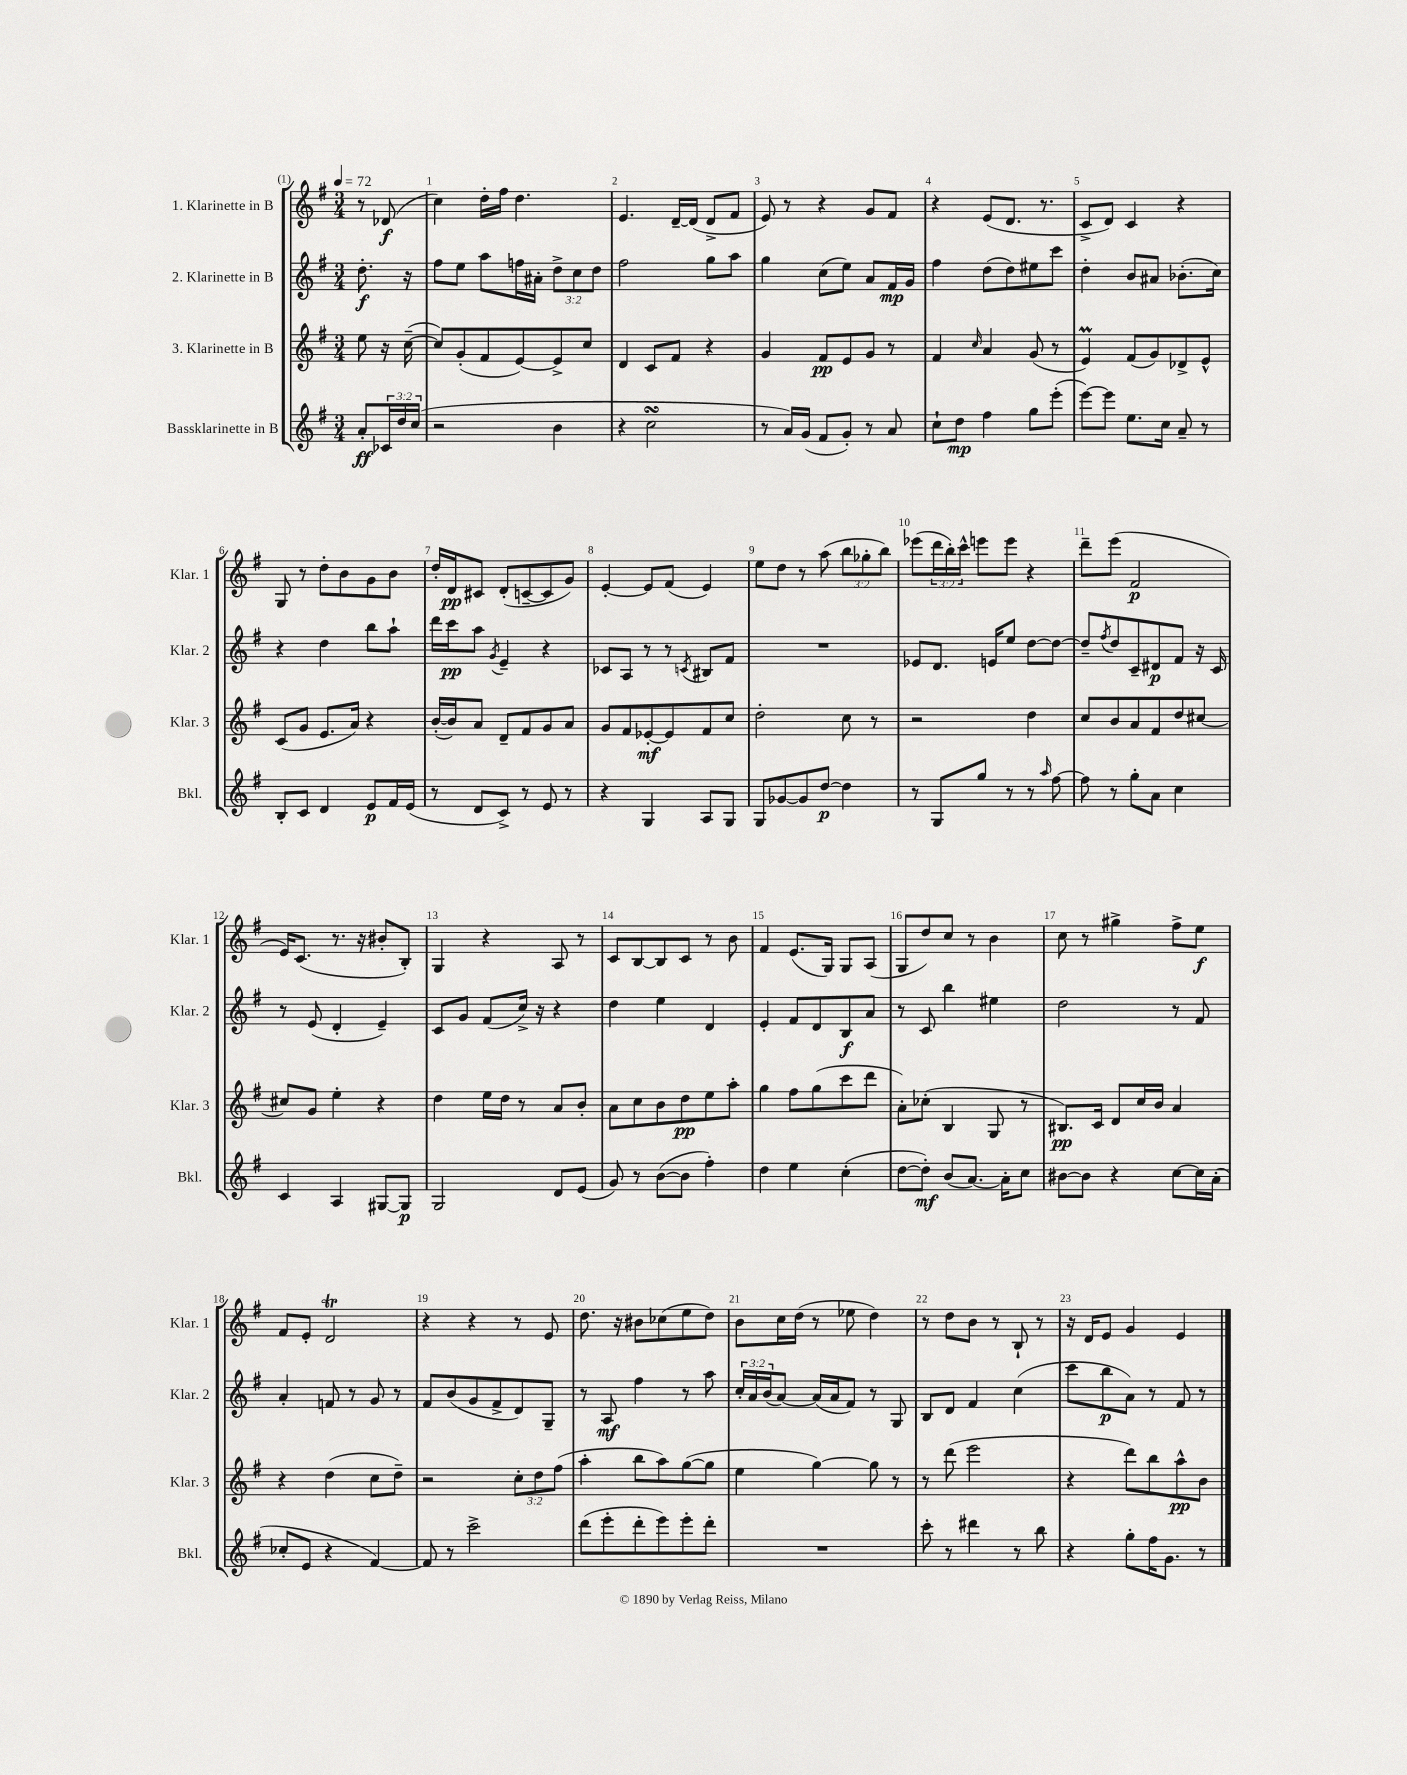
<<
\new StaffGroup <<
\new Staff = "s0" \with { instrumentName = "1. Klarinette in B" shortInstrumentName = "Klar. 1" } {
    \clef treble \key g \major \numericTimeSignature \time 3/4 \override Staff.TupletNumber.text = #tuplet-number::calc-fraction-text \partial 4 \tempo 4 = 72
    r8 des'8\f( |
    c''4) d''16-. fis''16 d''4. |
    e'4. d'16~-- d'16( d'8-> fis'8 |
    e'8) r8 r4 g'8 fis'8 |
    r4 e'8( d'8. r8. |
    c'8-> d'8) c'4 r4 |
    g8 r8 d''8-. b'8 g'8 b'8 |
    d''16-. d'16\pp cis'8 d'8-.( c'8~-- c'8 g'8) |
    e'4~-. e'8 fis'8( e'4) |
    e''8 d''8 r8 a''8( \tuplet 3/2 { b''8 ges''8-. b''8) } |
    ees'''8( \tuplet 3/2 { d'''16 b''16-.) c'''16-^ } e'''8 e'''8 r4 |
    d'''8-- e'''8( fis'2\p |
    e'16) c'8.( r8. r16 bis'8-. b8-.) |
    g4 r4 a8 r8 |
    c'8 b8~ b8 c'8 r8 b'8 |
    fis'4 e'8.( g16) g8 a8( |
    g8 d''8) c''8 r8 b'4 |
    c''8 r8 gis''4-> fis''8-> e''8\f |
    fis'8 e'8-. d'2\trill |
    r4 r4 r8 e'8 |
    d''8. r16 bis'8 ces''8( e''8 d''8) |
    b'8 c''16 d''16( r8 ees''8 d''4) |
    r8 d''8 b'8 r8 b8-! r8 |
    r16 d'16 e'8 g'4 e'4 \bar "|." |
}
\new Staff = "s1" \with { instrumentName = "2. Klarinette in B" shortInstrumentName = "Klar. 2" } {
    \clef treble \key g \major \numericTimeSignature \time 3/4 \override Staff.TupletNumber.text = #tuplet-number::calc-fraction-text \partial 4
    d''8.-.\f r16 |
    fis''8 e''8 a''8 f''16 ais'16-. \tuplet 3/2 { d''8-> c''8 d''8 } |
    fis''2 g''8 a''8 |
    g''4 c''8( e''8) a'8 fis'16\mp g'16 |
    fis''4 d''8( d''8) eis''8 c'''8 |
    d''4-. b'8 ais'8 bes'8.-.( c''16) |
    r4 d''4 b''8 a''8-! |
    d'''16 c'''16\pp a''8 \acciaccatura { g'8 } e'4-- r4 |
    ces'8 a8 r8 r8 \acciaccatura { c'8 } bis8 fis'8 |
    R2. |
    ees'8 d'8. e'16 e''8 d''8~ d''8~ |
    d''8-- \acciaccatura { fis''8 } d''8 c'8-- dis'8\p fis'8 r16 c'16 |
    r8 e'8( d'4-. e'4--) |
    c'8 g'8 fis'8( c''16->) r16 r4 |
    d''4 e''4 d'4 |
    e'4-. fis'8 d'8 b8\f a'8 |
    r8 c'8 b''4 eis''4 |
    d''2 r8 fis'8 |
    a'4-. f'8 r8 g'8 r8 |
    fis'8 b'8( g'8 fis'8-> d'8) g8-- |
    r8 a8\mf fis''4 r8 a''8 |
    \tuplet 3/2 { c''16-. a'16 b'16( } a'8~) a'16( a'16 fis'8) r8 g8 |
    b8 d'8 fis'4 c''4( |
    c'''8 b''8\p a'8) r8 fis'8 r8 \bar "|." |
}
\new Staff = "s2" \with { instrumentName = "3. Klarinette in B" shortInstrumentName = "Klar. 3" } {
    \clef treble \key g \major \numericTimeSignature \time 3/4 \override Staff.TupletNumber.text = #tuplet-number::calc-fraction-text \partial 4
    e''8 r16 c''16~--( |
    c''8) g'8-.( fis'8 e'8~) e'8-> c''8 |
    d'4 c'8 fis'8 r4 |
    g'4 fis'8\pp e'8 g'8 r8 |
    fis'4 \grace { c''16 } a'4 g'8( r8 |
    e'4\prall) fis'8( g'8) des'8-> e'8-^ |
    c'8( g'8 e'8. a'16) r4 |
    b'16~-.( b'16) a'8 d'8-- fis'8 g'8 a'8 |
    g'8 fis'8 ees'8~-.\mf ees'8 fis'8 c''8 |
    d''2-. c''8 r8 |
    r2 d''4 |
    c''8 b'8 a'8 fis'8 d''8 cis''8~ |
    cis''8 g'8 e''4-. r4 |
    d''4 e''16 d''16 r8 a'8 b'8-. |
    a'8 c''8 b'8 d''8\pp e''8 a''8-. |
    g''4 fis''8 g''8( c'''8 d'''8 |
    a'8-.) ces''8-.( b4 g8 r8 |
    bis8.\pp) c'16 d'8 c''16 b'16 a'4 |
    r4 d''4( c''8 d''8--) |
    r2 \tuplet 3/2 { c''8-. d''8 fis''8( } |
    a''4-. b''8 a''8) g''8~( g''8 |
    e''4 g''4~) g''8 r8 |
    r8 d'''8( e'''2 |
    r4 d'''8) b''8 a''8-^\pp b'8 \bar "|." |
}
\new Staff = "s3" \with { instrumentName = "Bassklarinette in B" shortInstrumentName = "Bkl." } {
    \clef treble \key g \major \numericTimeSignature \time 3/4 \override Staff.TupletNumber.text = #tuplet-number::calc-fraction-text \partial 4
    a'8-.\ff \tuplet 3/2 { ces'16 d''16 c''16( } |
    r2 b'4 |
    r4 c''2\turn |
    r8 a'16) g'16( fis'8 g'8-.) r8 a'8 |
    c''8-! d''8\mp fis''4 g''8 e'''8-.( |
    e'''8~) e'''8 e''8. c''16 a'8-- r8 |
    b8-. c'8 d'4 e'8\p fis'16 e'16( |
    r8 d'8 c'8->) r8 e'8 r8 |
    r4 g4 a8 g8 |
    g8 ges'8~ ges'8 d''8~\p d''4 |
    r8 g8 g''8 r8 r8 \grace { a''16 } fis''8~ |
    fis''8 r8 g''8-. a'8 c''4 |
    c'4 a4 gis8~ gis8\p |
    g2 d'8 e'8( |
    g'8) r8 b'8~( b'8 fis''4-.) |
    d''4 e''4 c''4-.( |
    d''8~ d''8-.\mf) b'8( a'8.~) a'16-. c''8 |
    bis'8~ bis'8 r4 c''8~ c''16 a'16-.( |
    ces''8-. e'8 r4 fis'4~) |
    fis'8 r8 c'''2-> |
    d'''8( e'''8-. d'''8-. e'''8) e'''8-. d'''8-. |
    R2. |
    c'''8-. r8 dis'''4 r8 b''8 |
    r4 g''8-. fis''16 g'8. r8 \bar "|." |
}
>>
>>
\layout { \context { \Score \override BarNumber.break-visibility = ##(#f #t #t) barNumberVisibility = #all-bar-numbers-visible } }
